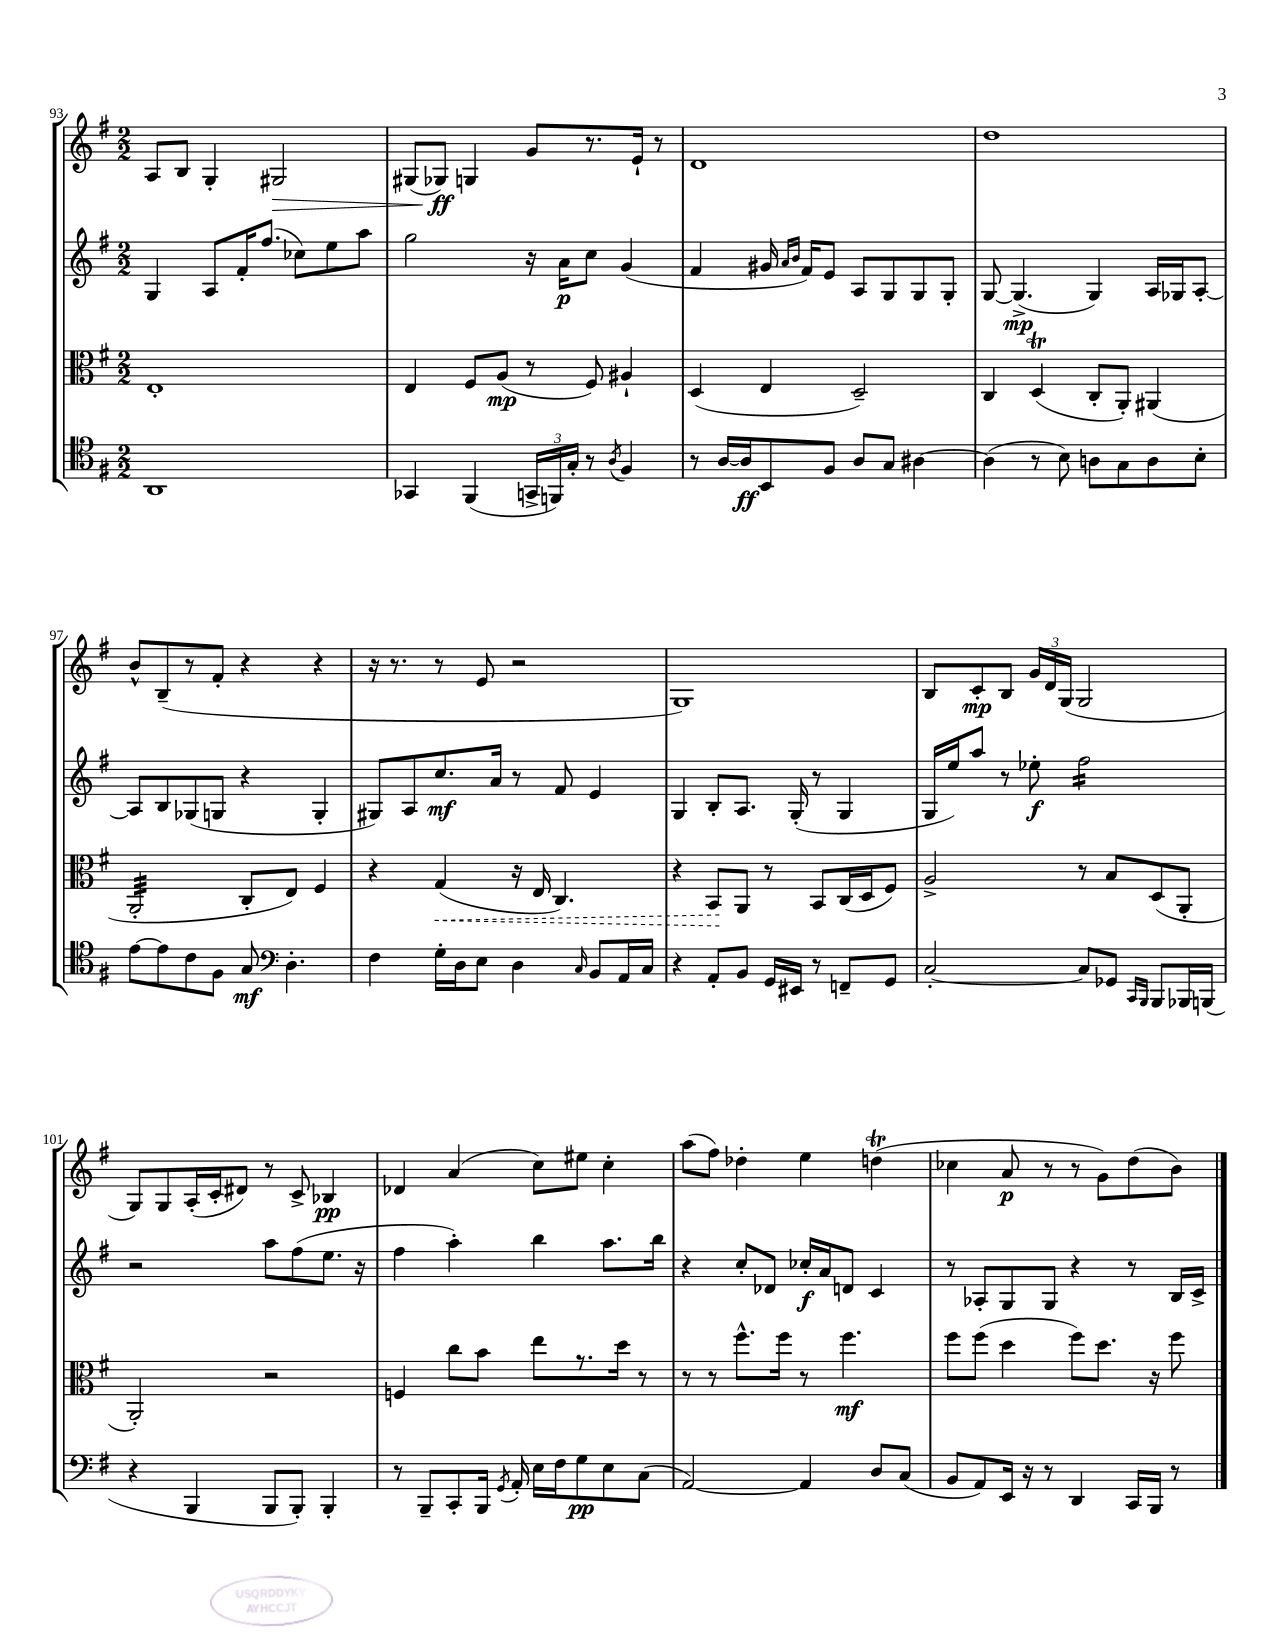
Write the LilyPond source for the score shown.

<<
\new StaffGroup <<
\new Staff = "s0" {
    \clef treble \key g \major \numericTimeSignature \time 2/2
    \autoBeamOff a8[ b8] g4-. gis2\> |
    gis8[( ges8]\ff\!) g4 g'8[ r8. e'16]-! r8 |
    d'1 |
    d''1 |
    b'8[-^ b8--( r8 fis'8]-. r4 r4 |
    r16 r8. r8 e'8 r2 |
    g1) |
    b8[ c'8-.\mp b8] \tuplet 3/2 { g'16[ d'16 g16]( } g2 |
    g8[) g8 a16-.( c'16-. dis'8]) r8 c'8-> bes4\pp |
    des'4 a'4( c''8[) eis''8] c''4-. |
    a''8[( fis''8]) des''4-. e''4 d''4\trill( |
    ces''4 a'8\p r8 r8 g'8[) d''8( b'8]) \bar "|." |
}
\new Staff = "s1" {
    \clef treble \key g \major \numericTimeSignature \time 2/2
    \autoBeamOff g4 a8[ fis'16-. fis''8.]( ces''8[) e''8 a''8] |
    g''2 r16 a'16[\p c''8] g'4( |
    fis'4 gis'16 \grace { a'16[ b'16] } fis'16[) e'8] a8[ g8 g8 g8]-. |
    g8~ g4.->\mp( g4) a16[ ges16 a8]~-. |
    a8[ b8 ges8( g8] r4 g4-. |
    gis8[) a8 c''8.\mf a'16] r8 fis'8 e'4 |
    g4 b8[-. a8.] g16-.( r8 g4 |
    g16[ e''16) a''8] r8 ees''8-.\f fis''2:16 |
    r2 a''8[ fis''8( e''8.] r16 |
    fis''4 a''4-.) b''4 a''8.[ b''16] |
    r4 c''8[-. des'8] ces''16[-.\f a'16 d'8] c'4 |
    r8 aes8[-. g8 g8] r4 r8 b16[ c'16]-> \bar "|." |
}
\new Staff = "s2" {
    \clef alto \key g \major \numericTimeSignature \time 2/2
    \autoBeamOff e1-. |
    e4 fis8[ a8]\mp( r8 fis8) ais4-! |
    d4( e4 d2--) |
    c4 d4\trill( c8[-. a,8]-.) ais,4( |
    a,2:32-. c8[-. e8]) fis4 |
    r4 \once \override Hairpin.style = #'dashed-line g4\<( r16 e16 c4.) |
    r4 b,8[\! a,8] r8 b,8[ c16( d16 fis8]) |
    a2-> r8 b8[ d8( a,8]-. |
    a,2-.) r2 |
    f4 c''8[ b'8] e''8[ r8. d''16] r8 |
    r8 r8 fis''8.[-^ fis''16] r8 fis''4.\mf |
    fis''8[ fis''8]( d''4 fis''8[) d''8.] r16 fis''8 \bar "|." |
}
\new Staff = "s3" {
    \clef tenor \key g \major \numericTimeSignature \time 2/2
    \autoBeamOff a,1 |
    ges,4 fis,4( \tuplet 3/2 { g,16[-> f,16) g16]-. } r8 \acciaccatura { a8 } fis4 |
    r8 a16[~ a16\ff b,8 fis8] a8[ g8] ais4~ |
    ais4( r8 b8) a8[ g8 a8 b8]-. |
    e'8[~ e'8 c'8 fis8] g8\mf \clef bass d4.-. |
    fis4 g16[-. d16 e8] d4 \grace { c16 } b,8[ a,16 c16] |
    r4 a,8[-. b,8] g,16[ eis,16] r8 f,8[-- g,8] |
    c2~-. c8[ ges,8] \grace { c,16[ b,,16] } b,,8[ bes,,16 b,,16]( |
    r4 b,,4 b,,8[ b,,8]-.) b,,4-. |
    r8 b,,8[-- c,8-. b,,16] \acciaccatura { g,8 } a,16-. e16[ fis16 g8\pp e8 c8]( |
    a,2~) a,4 d8[ c8]( |
    b,8[ a,8) e,16] r16 r8 d,4 c,16[ b,,16] r8 \bar "|." |
}
>>
>>
\layout { \context { \Score currentBarNumber = #93 } }
